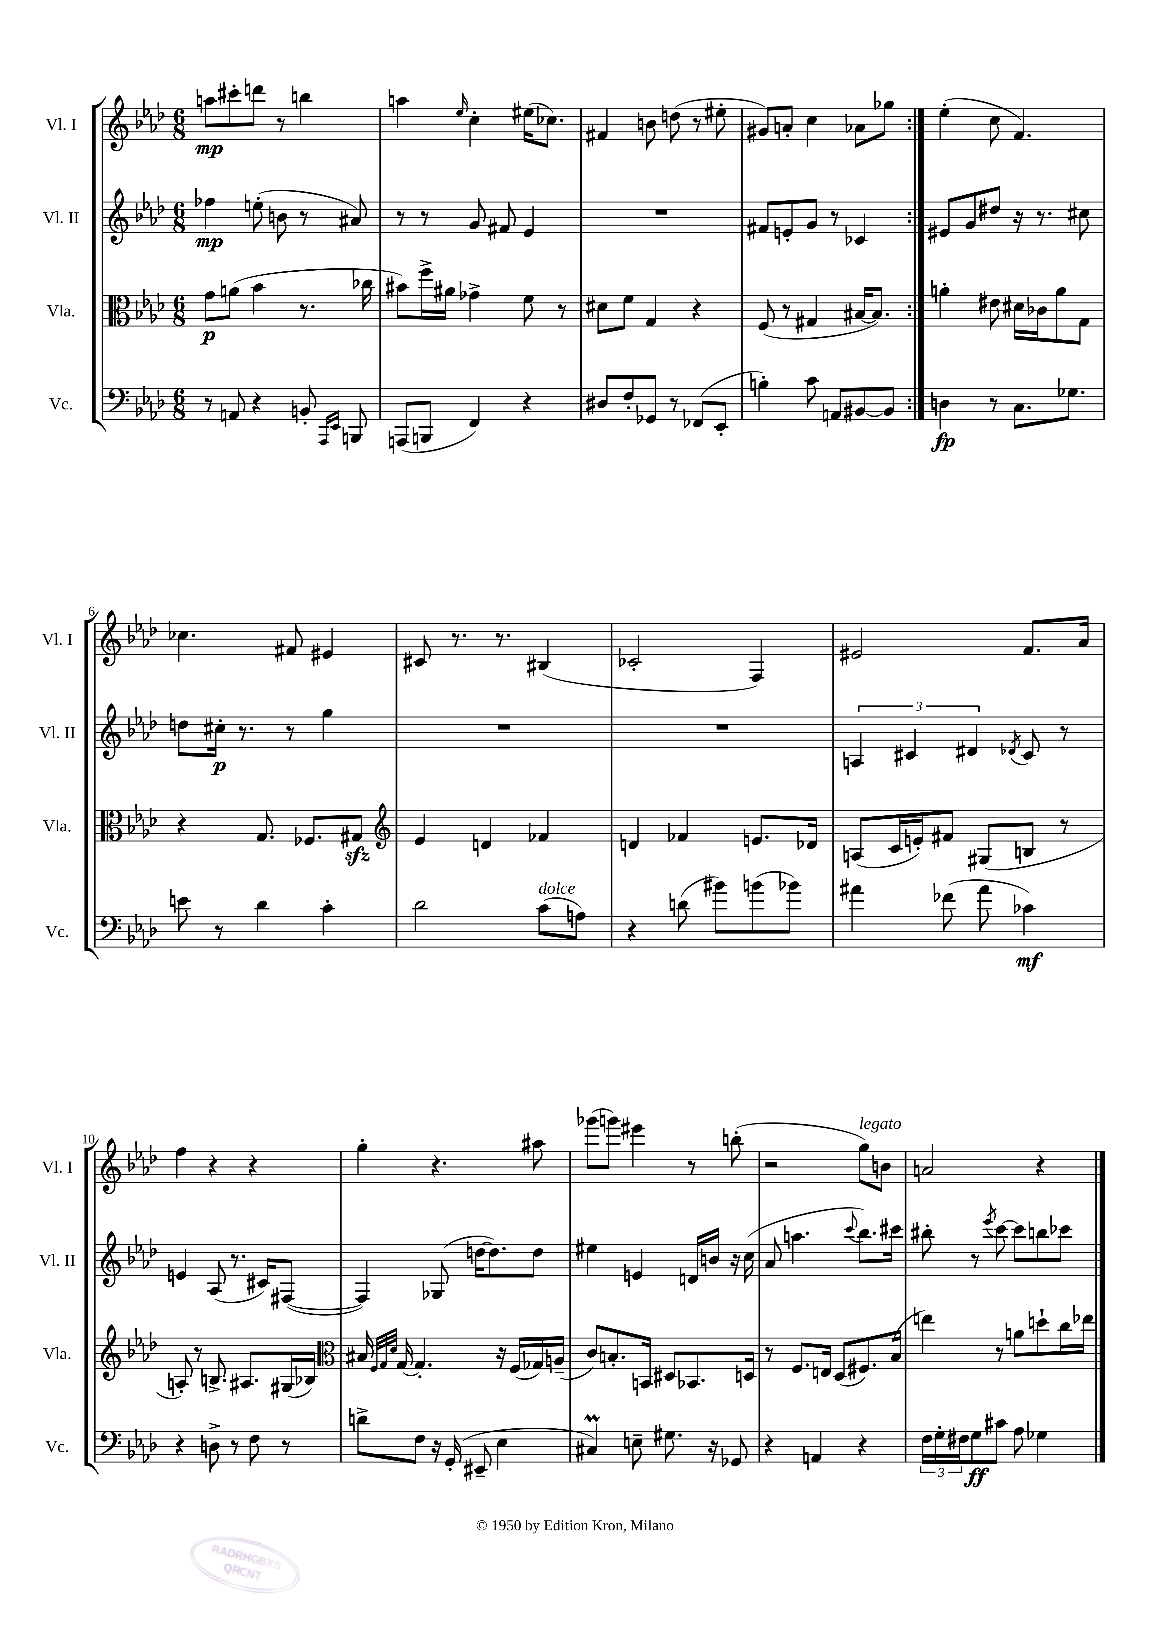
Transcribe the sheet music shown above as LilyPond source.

<<
\new StaffGroup <<
\new Staff = "s0" \with { instrumentName = "Vl. I" shortInstrumentName = "Vl. I" } {
    \clef treble \key aes \major \numericTimeSignature \time 6/8
    \repeat volta 2 { a''8\mp cis'''8-. d'''8 r8 b''4 |
    a''4 \grace { ees''16 } c''4-. eis''16( ces''8.) |
    fis'4 b'8 d''8( r8 eis''8-. |
    gis'8) a'8-. c''4 aes'8 ges''8 | }
    ees''4-.( c''8 f'4.) |
    ces''4. fis'8 eis'4 |
    cis'8 r8. r8. bis4( |
    ces'2-. f4) |
    eis'2 f'8. aes'16 |
    f''4 r4 r4 |
    g''4-. r4. ais''8 |
    ges'''8( g'''8) eis'''4 r8 b''8-.( |
    r2 g''8^\markup { \italic "legato" }) b'8 |
    a'2 r4 \bar "|." |
}
\new Staff = "s1" \with { instrumentName = "Vl. II" shortInstrumentName = "Vl. II" } {
    \clef treble \key aes \major \numericTimeSignature \time 6/8
    \repeat volta 2 { fes''4\mp e''8-.( b'8 r8 ais'8) |
    r8 r8 g'8 fis'8 ees'4 |
    R2. |
    fis'8 e'8-. g'8 r8 ces'4 | }
    eis'8 g'8 dis''8 r16 r8. cis''8 |
    d''8 cis''16-.\p r8. r8 g''4 |
    R2. |
    R2. |
    \tuplet 3/2 { a4 cis'4 dis'4 } \acciaccatura { des'8 } cis'8 r8 |
    e'4 aes8( r8. cis'16) fis8~( |
    fis4) ges8( d''16~ d''8.) d''8 |
    eis''4 e'4 d'16 b'16 r16 c''16( |
    aes'8 a''4. \appoggiatura { c'''8 } bes''8.) cis'''16 |
    bis''8-. r8 \acciaccatura { ees'''8 } c'''8~ c'''8 b''8 ces'''8 \bar "|." |
}
\new Staff = "s2" \with { instrumentName = "Vla." shortInstrumentName = "Vla." } {
    \clef alto \key aes \major \numericTimeSignature \time 6/8
    \repeat volta 2 { g'8\p a'8( bes'4 r8. ces''16 |
    bis'8) f''16-> ais'16 ges'4-> f'8 r8 |
    dis'8 f'8 g4 r4 |
    f8( r8 gis4 bis16~ bis8.) | }
    a'4-. eis'8 dis'16 ces'16 a'8 g8 |
    r4 g8. fes8. gis8\sfz |
    \clef treble ees'4 d'4 fes'4 |
    d'4 fes'4 e'8. des'16 |
    a8( c'16 e'16-.) fis'8 gis8( b8 r8 |
    a8-.) r8 b8.-> ais8. gis16( bes16) |
    \clef alto bis16 \grace { f32 g32 des'32 } g16~ g4.-. r16 f16( ges16) a16--( |
    c'8) b8.-. b,16 dis8 bes,8. d16 |
    r8 f8. e16 des8( fis8.) bes16( |
    e''4) r8 a'8 d''8-! c''16 ees''16 \bar "|." |
}
\new Staff = "s3" \with { instrumentName = "Vc." shortInstrumentName = "Vc." } {
    \clef bass \key aes \major \numericTimeSignature \time 6/8
    \repeat volta 2 { r8 a,8 r4 b,8-. \grace { aes,,16 ees,16 } b,,8 |
    a,,8( b,,8 f,4) r4 |
    dis8 f8-. ges,8 r8 fes,8( ees,8-. |
    b4-.) c'8 a,8 bis,8~ bis,8 | }
    d4\fp r8 c8. ges8. |
    e'8 r8 des'4 c'4-. |
    des'2 c'8^\markup { \italic "dolce" }( a8) |
    r4 d'8( bis'8) b'8( bes'8) |
    ais'4 fes'8( ais'8 ces'4\mf) |
    r4 d8-> r8 f8 r8 |
    d'8-> f8 r16 g,16-.( eis,8-- ees4 |
    cis4\prall) e8-- gis8. r16 ges,8 |
    r4 a,4 r4 |
    \tuplet 3/2 { f16 g16-. fis16 } g8\ff cis'8 aes8 ges4 \bar "|." |
}
>>
>>
